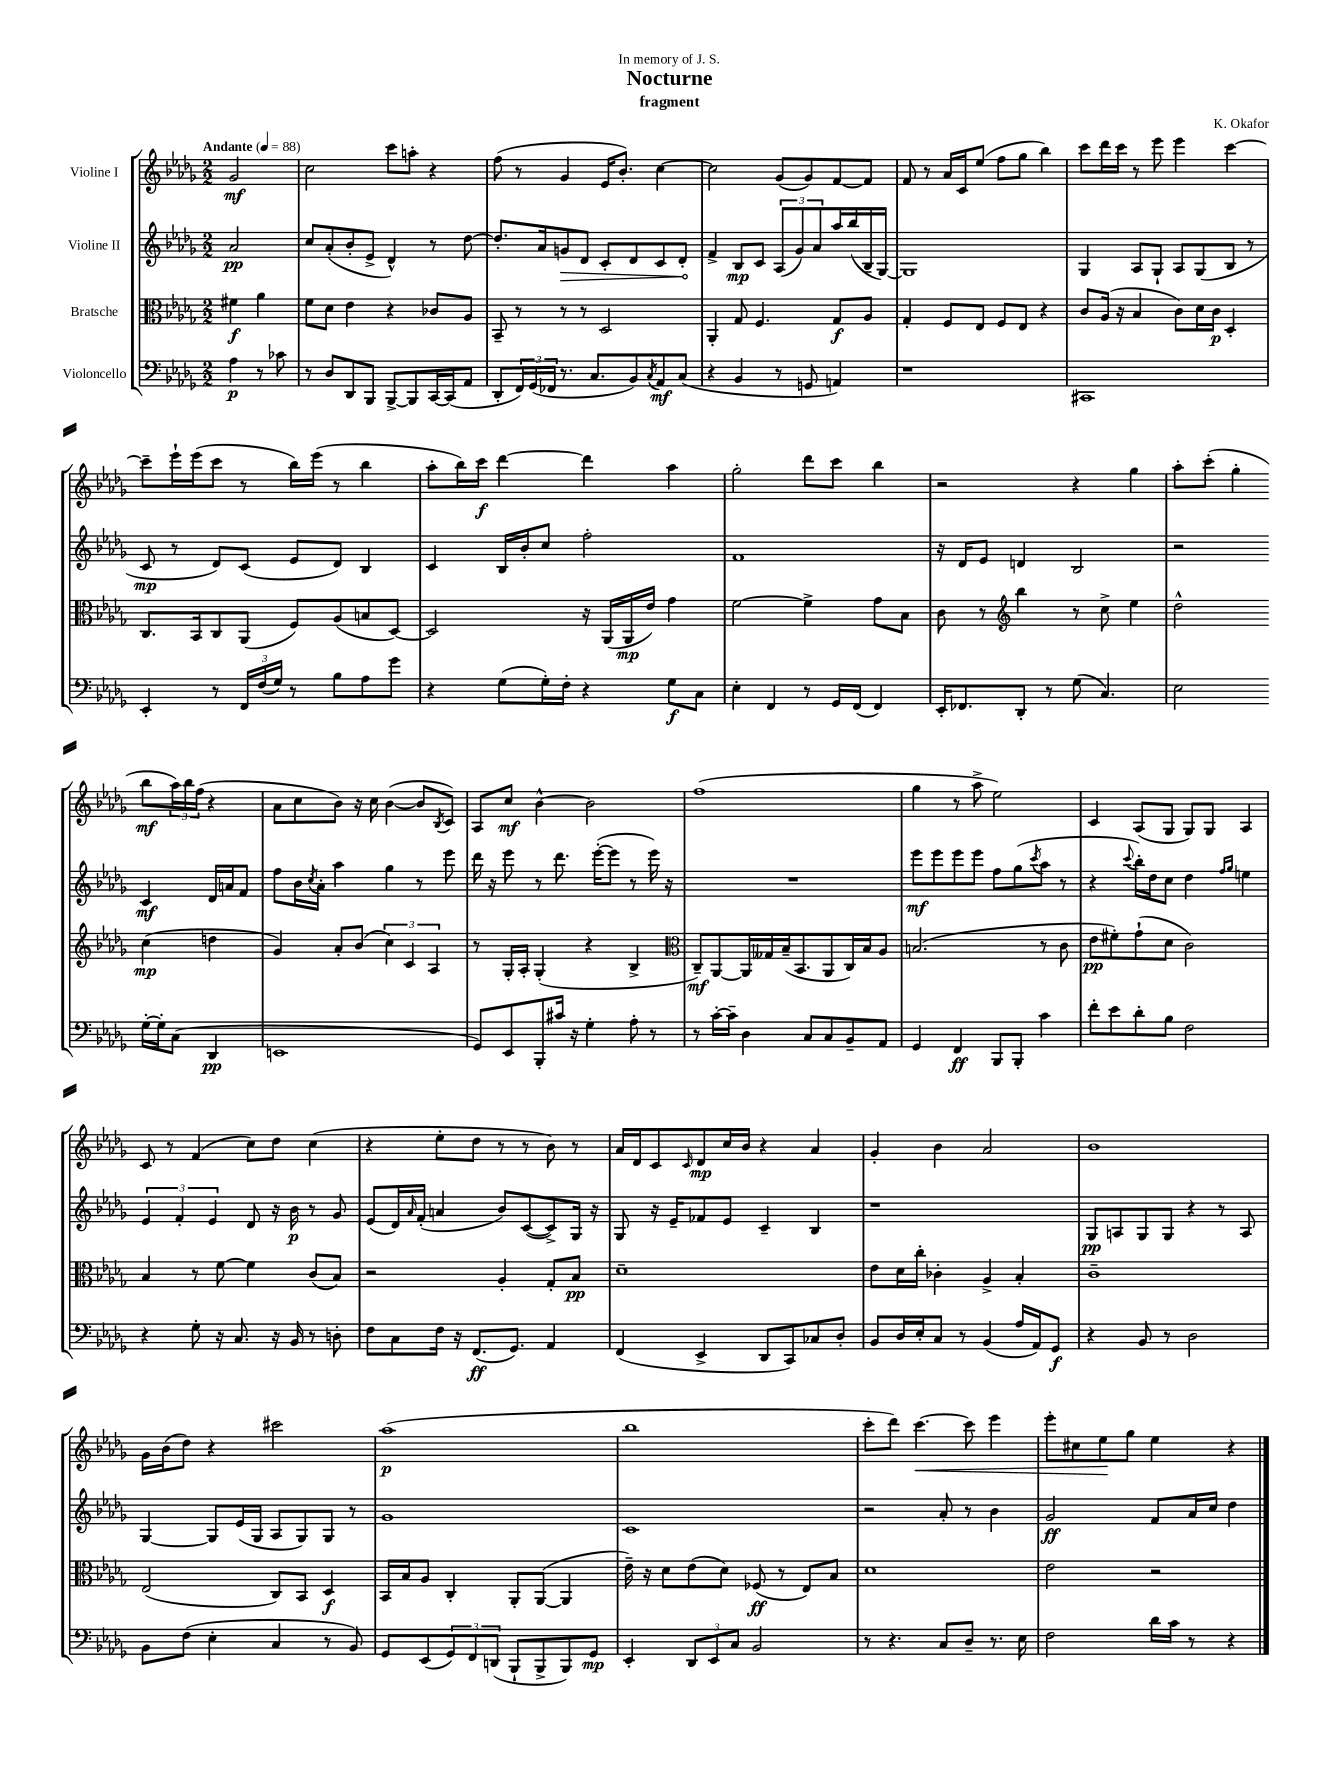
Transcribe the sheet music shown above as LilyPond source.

\header { title = "Nocturne" composer = "K. Okafor" subtitle = "fragment" dedication = "In memory of J. S." }
<<
\new StaffGroup <<
\new Staff = "s0" \with { instrumentName = "Violine I" } {
    \clef treble \key des \major \numericTimeSignature \time 2/2 \partial 2 \tempo "Andante" 4 = 88
    ges'2\mf |
    c''2 c'''8 a''8-. r4 |
    f''8( r8 ges'4 ees'16 bes'8.-.) c''4~ |
    c''2 ges'8( ges'8) f'8~ f'8 |
    f'8 r8 aes'16 c'16 ees''8( f''8 ges''8 bes''4) |
    c'''8 des'''16 c'''16 r8 ees'''8 ees'''4 c'''4~ |
    c'''8-- ees'''16-! ees'''16( c'''8 r8 bes''16) ees'''16( r8 bes''4 |
    aes''8-. bes''16) c'''16\f des'''4~ des'''4 aes''4 |
    ges''2-. des'''8 c'''8 bes''4 |
    r2 r4 ges''4 |
    aes''8-. c'''8-.( ges''4-. bes''8\mf \tuplet 3/2 { aes''16) bes''16 f''16( } r4 |
    aes'8 c''8 bes'8) r16 c''16 bes'4~( bes'8 \acciaccatura { bes8 } c'8) |
    aes8 c''8\mf bes'4~-^ bes'2 |
    f''1( |
    ges''4 r8 aes''8-> ees''2) |
    c'4 aes8( ges8 ges8) ges8 aes4 |
    c'8 r8 f'4( c''8) des''8 c''4( |
    r4 ees''8-. des''8 r8 r8 bes'8) r8 |
    aes'16 des'16 c'8 \grace { c'16 } des'8\mp c''16 bes'16 r4 aes'4 |
    ges'4-. bes'4 aes'2 |
    bes'1 |
    ges'16 bes'16( des''8) r4 cis'''2 |
    aes''1\p( |
    bes''1 |
    c'''8-. des'''8) c'''4.~\< c'''8 ees'''4 |
    ees'''8-. cis''8 ees''8\! ges''8 ees''4 r4 \bar "|." |
}
\new Staff = "s1" \with { instrumentName = "Violine II" } {
    \clef treble \key des \major \numericTimeSignature \time 2/2 \partial 2
    aes'2\pp |
    c''8 aes'8-.( bes'8-. ees'8-> des'4-^) r8 des''8~ |
    des''8.-. aes'16 \once \override Hairpin.circled-tip = ##t g'8\> des'8 c'8-. des'8 c'8 des'8-.\! |
    f'4-> bes8\mp c'8 \tuplet 3/2 { aes8( ges'8) aes'8 } aes''16 bes''16( bes16-- ges16~) |
    ges1 |
    ges4 aes8 ges8-! aes8 ges8( bes8 r8 |
    c'8\mp r8 des'8) c'8( ees'8 des'8) bes4 |
    c'4 bes16 bes'16-. c''8 f''2-. |
    f'1 |
    r16 des'16 ees'8 d'4 bes2 |
    r2 c'4\mf des'16 a'16 f'8 |
    f''8 bes'16 \acciaccatura { c''8 } aes'16-. aes''4 ges''4 r8 ees'''8 |
    des'''16 r16 ees'''8 r8 des'''8. ees'''16~-.( ees'''8 r8 ees'''16) r16 |
    R1 |
    ees'''8\mf ees'''8 ees'''8 ees'''8 f''8 ges''8( \acciaccatura { c'''8 } aes''8 r8 |
    r4 \appoggiatura { c'''8 } bes''16-.) des''16 c''8 des''4 \grace { f''16 ges''16 } e''4 |
    \tuplet 3/2 { ees'4 f'4-. ees'4 } des'8 r16 bes'16\p r8 ges'8 |
    ees'8( des'16) \grace { aes'16 } f'16-.( a'4 bes'8) c'8~( c'8->) ges16 r16 |
    ges8 r16 ees'16-- fes'8 ees'8 c'4-- bes4 |
    r1 |
    ges8\pp a8 ges8 ges8 r4 r8 a8 |
    ges4~ ges8 ees'16( ges16 aes8 ges8) ges8 r8 |
    ges'1 |
    c'1 |
    r2 aes'8-. r8 bes'4 |
    ges'2\ff f'8 aes'16 c''16 des''4 \bar "|." |
}
\new Staff = "s2" \with { instrumentName = "Bratsche" } {
    \clef alto \key des \major \numericTimeSignature \time 2/2 \partial 2
    fis'4\f aes'4 |
    f'8 des'8 ees'4 r4 ces'8 aes8 |
    bes,8-- r8 r8 r8 des2 |
    aes,4-. ges8 f4. ges8\f aes8 |
    ges4-. f8 ees8 f8 ees8 r4 |
    c'8 aes16( r16 bes4 c'8) des'16 c'16\p des4-. |
    c8. bes,16 c8 aes,8( f8) aes8( b8 des8~) |
    des2 r16 aes,16( aes,16\mp ees'16) ges'4 |
    f'2~ f'4-> ges'8 bes8 |
    c'8 r8 \clef treble bes''4 r8 c''8-> ees''4 |
    des''2-^ c''4\mp( d''4 |
    ges'4) aes'8-. bes'8( \tuplet 3/2 { c''4) c'4 aes4 } |
    r8 ges16-. aes16-. ges4-.( r4 bes4-> |
    \clef alto c8--\mf) aes,8~ aes,16 geses16 bes16--( bes,8. aes,8 c16) bes16 aes8 |
    b2.( r8 c'8 |
    ees'8\pp fis'8-.) ges'8-!( des'8 c'2) |
    bes4 r8 f'8~ f'4 c'8( bes8) |
    r2 aes4-. ges8-. bes8\pp |
    des'1-- |
    ees'8 des'16 c''16-. ces'4-. aes4-> bes4-. |
    c'1-- |
    ees2( c8) bes,8 des4\f |
    bes,16 bes16 aes8 c4-. aes,8-. aes,8~( aes,4 |
    ees'16--) r16 des'8 ees'8( des'8) fes8\ff( r8 ees8) bes8 |
    des'1 |
    ees'2 r2 \bar "|." |
}
\new Staff = "s3" \with { instrumentName = "Violoncello" } {
    \clef bass \key des \major \numericTimeSignature \time 2/2 \partial 2
    aes4\p r8 ces'8 |
    r8 des8 des,8 bes,,8 bes,,8~-> bes,,8 c,16~ c,16( aes,8 |
    des,8-. \tuplet 3/2 { f,16) ges,16( fes,16 } r8. c8. bes,8) \acciaccatura { c8 } aes,8\mf c8( |
    r4 bes,4 r8 g,8 a,4) |
    r1 |
    cis,1 |
    ees,4-. r8 \tuplet 3/2 { f,16 f16( ges16) } r8 bes8 aes8 ges'8 |
    r4 ges8( ges16-.) f16-. r4 ges8\f c8 |
    ees4-. f,4 r8 ges,16 f,16( f,4) |
    ees,16-. fes,8. des,8-. r8 ges8( c4.) |
    ees2 ges16~-. ges16-. c8( des,4\pp |
    e,1 |
    ges,8) ees,8 bes,,8-. cis'16 r16 ges4-. aes8-. r8 |
    r8 c'16~-. c'16-- des4 c8 c8 bes,8-- aes,8 |
    ges,4 f,4\ff bes,,8 bes,,8-. c'4 |
    f'8-. ees'8 des'8-. bes8 f2 |
    r4 ges8-. r16 c8. r16 bes,16 r8 d8-. |
    f8 c8 f16 r16 f,8.\ff( ges,8.) aes,4 |
    f,4( ees,4-> des,8 c,8) ces8 des8-. |
    bes,8 des16 ees16-. c8 r8 bes,4( aes16 aes,16) ges,8\f |
    r4 bes,8 r8 des2 |
    bes,8 f8( ees4-. c4 r8 bes,8) |
    ges,8 ees,8( \tuplet 3/2 { ges,8) f,8 d,8( } bes,,8-! bes,,8-> bes,,8) ges,8\mp |
    ees,4-. \tuplet 3/2 { des,8 ees,8 c8 } bes,2 |
    r8 r4. c8 des8-- r8. ees16 |
    f2 des'16 c'16 r8 r4 \bar "|." |
}
>>
>>
\layout { \context { \Score \remove "Bar_number_engraver" } }
